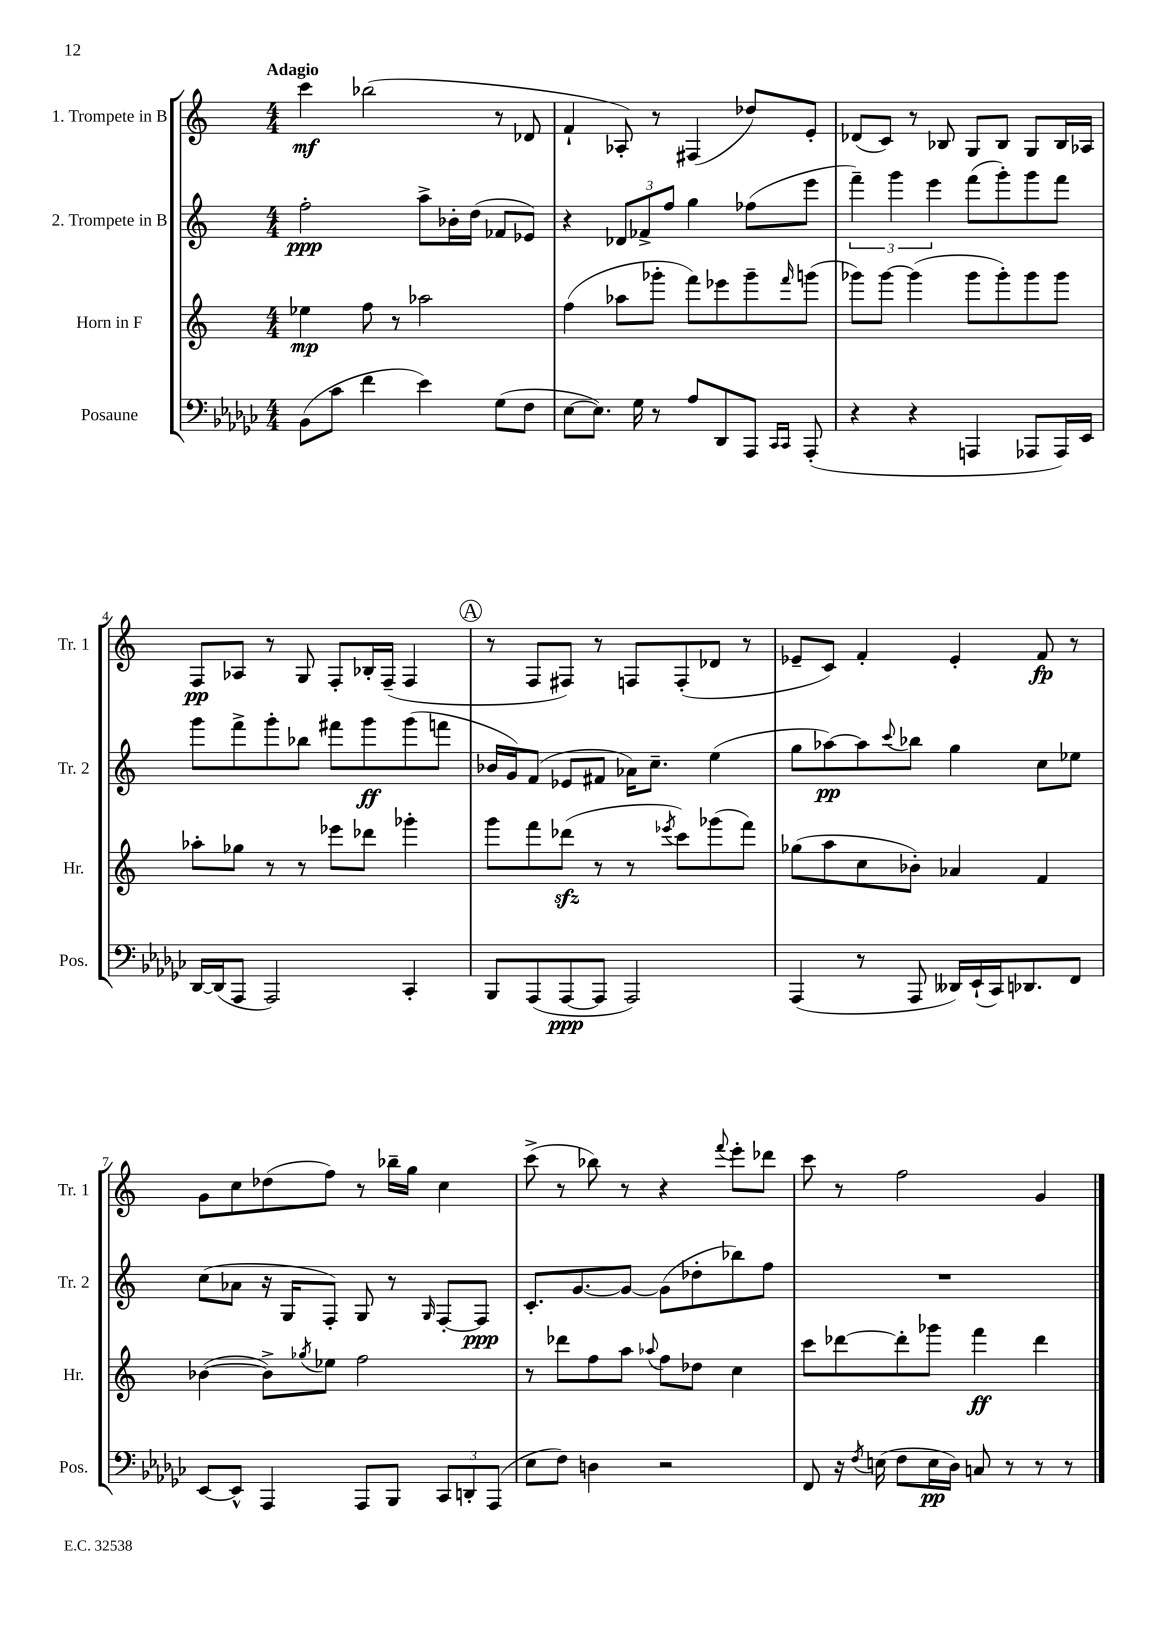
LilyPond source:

<<
\new StaffGroup <<
\new Staff = "s0" \with { instrumentName = "1. Trompete in B" shortInstrumentName = "Tr. 1" } {
    \clef treble \key c \major \numericTimeSignature \time 4/4 \tempo "Adagio"
    c'''4\mf bes''2( r8 des'8 |
    f'4-! aes8-.) r8 fis4( des''8) e'8-. |
    des'8( c'8) r8 bes8 g8 bes8 g8 bes16 aes16 |
    f8\pp aes8 r8 g8 f8-. bes16-. f16--( f4 |
    \mark \markup { \circle "A" } r8 f8 fis8) r8 f8 f8-.( des'8 r8 |
    ees'8-- c'8) f'4-. ees'4-. f'8\fp r8 |
    g'8 c''8 des''8( f''8) r8 bes''16-- g''16 c''4 |
    c'''8->( r8 bes''8) r8 r4 \appoggiatura { f'''8 } e'''8-. des'''8 |
    c'''8 r8 f''2 g'4 \bar "|." |
}
\new Staff = "s1" \with { instrumentName = "2. Trompete in B" shortInstrumentName = "Tr. 2" } {
    \clef treble \key c \major \numericTimeSignature \time 4/4
    f''2-.\ppp a''8-> bes'16-. d''16( fes'8 ees'8) |
    r4 \tuplet 3/2 { des'8 fes'8-> f''8 } g''4 fes''8( e'''8 |
    \tuplet 3/2 { f'''4--) g'''4 e'''4 } f'''8( g'''8-.) g'''8 f'''8 |
    g'''8 f'''8-> g'''8-. bes''8 fis'''8 g'''8\ff g'''8( f'''8 |
    \mark \markup { \circle "A" } bes'16 g'16) f'8( ees'8 fis'8 aes'16) c''8.-- e''4( |
    g''8 aes''8~\pp) aes''8 \appoggiatura { c'''8 } bes''8 g''4 c''8 ees''8 |
    c''8( aes'8 r16 g16 f8-.) g8 r8 \grace { g16 } f8~-. f8\ppp |
    c'8.-. g'8.~ g'8~ g'8( des''8-. bes''8) f''8 |
    R1 \bar "|." |
}
\new Staff = "s2" \with { instrumentName = "Horn in F" shortInstrumentName = "Hr." } {
    \clef treble \key c \major \numericTimeSignature \time 4/4
    ees''4\mp f''8 r8 aes''2 |
    f''4( aes''8 ges'''8-. f'''8) ees'''8 ges'''8-- \grace { f'''16 } g'''8( |
    ges'''8) ges'''8~ ges'''4( ges'''8 ges'''8-.) ges'''8 ges'''8 |
    aes''8-. ges''8 r8 r8 ees'''8 des'''8 ges'''4-. |
    \mark \markup { \circle "A" } g'''8 f'''8 des'''8\sfz( r8 r8 \acciaccatura { ees'''8 } c'''8) ges'''8( f'''8) |
    ges''8( a''8 c''8 bes'8-.) aes'4 f'4 |
    bes'4~( bes'8->) \acciaccatura { ges''8 } ees''8 f''2 |
    r8 des'''8 f''8 a''8 \appoggiatura { aes''8 } f''8 des''8 c''4 |
    c'''8 des'''8~ des'''8-. ges'''8 f'''4\ff des'''4 \bar "|." |
}
\new Staff = "s3" \with { instrumentName = "Posaune" shortInstrumentName = "Pos." } {
    \clef bass \key ges \major \numericTimeSignature \time 4/4
    bes,8( ces'8 f'4 ees'4) ges8( f8 |
    ees8~ ees8.) ges16 r8 aes8 des,8 aes,,8 \grace { ces,16 ces,16 } aes,,8-.( |
    r4 r4 a,,4 aes,,8 aes,,16) ees,16 |
    des,16~ des,16( aes,,8 aes,,2) ces,4-. |
    \mark \markup { \circle "A" } bes,,8 aes,,8( aes,,8~\ppp aes,,8 aes,,2) |
    aes,,4( r8 aes,,8 deses,16) ees,16-!( ces,16) des,8. f,8 |
    ees,8~ ees,8-^ aes,,4 aes,,8 bes,,8 \tuplet 3/2 { ces,8 d,8-. aes,,8( } |
    ees8 f8) d4 r2 |
    f,8 r16 \acciaccatura { f8 } e16( f8 e16\pp des16) c8 r8 r8 r8 \bar "|." |
}
>>
>>
